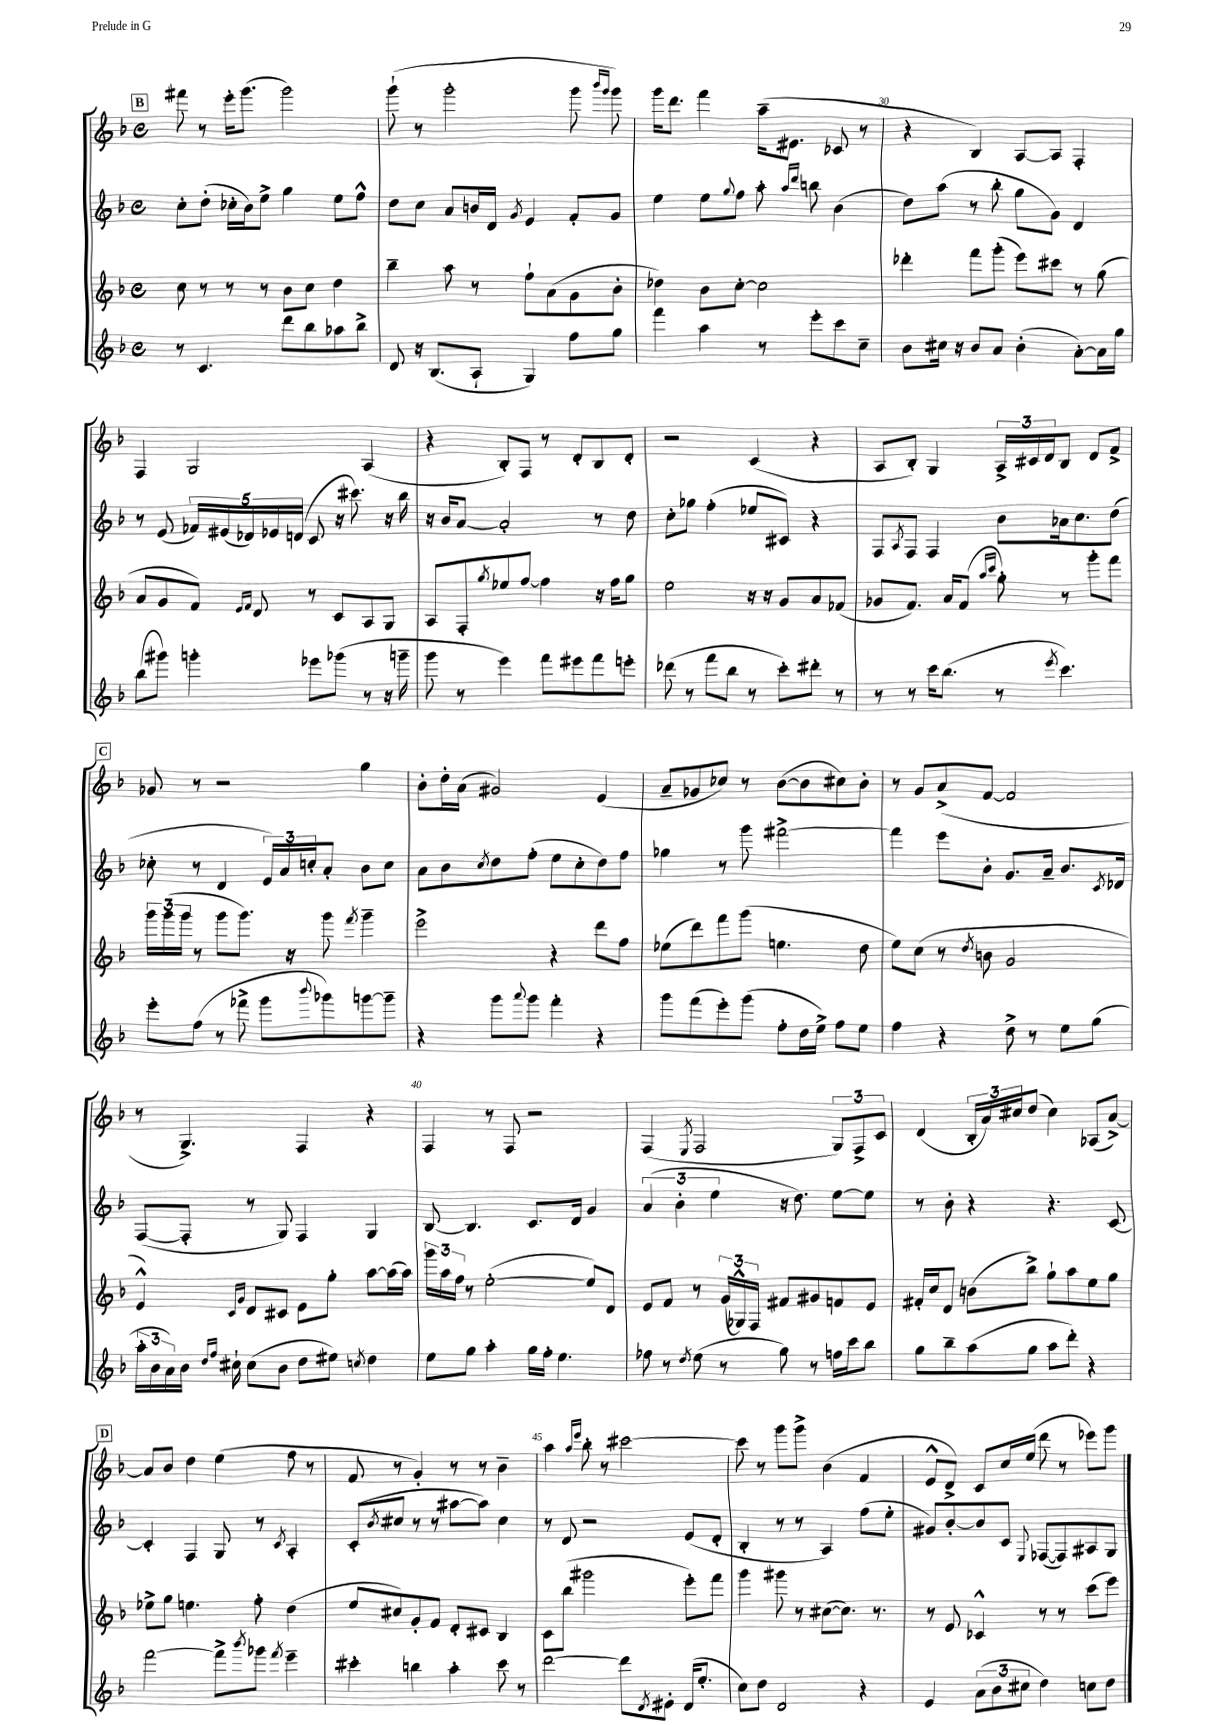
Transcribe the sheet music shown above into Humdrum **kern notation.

**kern	**kern	**kern	**kern
*staff4	*staff3	*staff2	*staff1
*clefG2	*clefG2	*clefG2	*clefG2
*k[b-]	*k[b-]	*k[b-]	*k[b-]
*M4/4	*M4/4	*M4/4	*M4/4
*met(c)	*met(c)	*met(c)	*met(c)
8r	8cc\	8cc'\L	8fff#\
4.c/	8r	(8dd'\J	8r
.	8r	16cc-'\LL	16eee'\LK
.	.	16b-\J)	(8.ggg\J
.	8r	8ee^\J	.
8ddd\L	8b-\L	4gg\	2ggg\)
8bb-\	8cc\J	.	.
8aa-\	4dd\	8ee\L	.
8bb-^\J	.	8ff^^\J	.
=	=	=	=
8d/	4bb-~\	8dd\L	(8ggg`\
16r	.	8cc\J	8r
(8.B-/L	.	.	.
.	8aa\	8a/L	2ggg'\
8A`/J	8r	16b/L	.
.	.	16d/JJ	.
.	.	8qg/	.
4G/)	8ff`\L	4e/	.
.	(8a\	.	.
8ff\L	8g\	8f'/L	8ggg\
.	.	.	16qqbbb-/LL
.	.	.	16qqggg/JJ
8gg\J	8b-'\J	8g/J	8ggg\)
=	=	=	=
4fff\	4dd-\)	4ee\	16ggg\LK
.	.	.	8.ddd\J
4aa\	8b-\L	8ee\L	4fff\
.	.	8qqgg/	.
.	[8cc'\J	8ff\J	.
8r	2cc\]	8aa'\	(16aa~\LK
.	.	.	8.e#\J
.	.	16qqaa/LL	.
.	.	16qqddd/JJ	.
8eee'\L	.	8bb\	.
8ccc\	.	(4b-\	8c-/
8cc~\J	.	.	8r
=	=	=	=
8b-\L	4ddd-'\	8dd\L)	4r
16cc#\Jk	.	(8aa\J	.
16r	.	.	.
8b-/L	8fff\L	8r	4B-/)
8a/J	(8ggg'\J	8bb-'\	.
(4b-'\	8eee\L)	8gg\L	[8A/L
.	8ccc#\J	8g\J)	8A/]J
[8a'\L)	8r	4d/	4F'/
16a\]L	(8gg\	.	.
16gg\JJ	.	.	.
=	=	=	=
(8bb-\L	8a/L	8r	4F/
8ggg#\J)	8g/	(8e/	.
4ggg'\	8f/J)	20f-/LL)	2G/
.	.	(20e#/	.
.	.	20d-/)	.
.	16qqe/LL	.	.
.	16qqf/JJ	.	.
.	8d/	.	.
.	.	20e-/	.
.	.	(20d/JJ	.
8eee-\L	8r	8c/	.
(8ggg-\J	8c/L	16r	.
.	.	8.ccc#\)	.
8r	8A/	.	(4A/
16r	8G/J	16r	.
16ggg~\	.	16bb-\	.
=	=	=	=
8ggg\	8A/L	16r	4r
.	.	16b-/LK	.
8r	8F'/	[8a/J	.
.	8qgg/	.	.
4eee\)	8ee-/	2a'/]	8B-'/L)
.	[8ff/J	.	8F/J
8fff\L	4ff\]	.	8r
8eee#\	.	.	8d'/L
8fff\	16r	8r	8B-/
.	16ff\LK	.	.
8eee'\J	8gg\J	8dd\	8d'/J
=	=	=	=
(8ddd-\	2ee\	8cc'\L	2r
8r	.	8gg-\J	.
8fff\L	.	(4ff'\	.
8bb-\J	.	.	.
8r	16r	8ee-/L	(4c/
.	16r	.	.
8ccc'\L)	8g/L	8c#/J)	.
8ddd#'\J	8a/	4r	4r
8r	(8f-/J	.	.
=	=	=	=
8r	8g-/L	8F/L	8A/L
.	.	8qA/	.
8r	8.f/J)	8F/J	8B-'/J)
16ccc\LK	.	4F/	4G/
(8.bb-\J	16a/LK	.	.
.	(8f/J	.	.
.	16qqaa/LL	.	.
.	16qqccc/JJ	.	.
8r	8gg'\)	8b-\L	24A^/LL
.	.	.	24c#/
.	.	.	24d/J
8qeee/	.	.	.
4.ccc\)	8r	16a-\k	8B-/J
.	.	8.cc\	.
.	8ggg'\L	.	8d/L
.	8fff\J	(8dd\J	8f^/J
=	=	=	=
8eee'\L	24ggg\LL	8cc-'\	8g-/
.	(24ggg\	.	.
.	24ggg\JJ	.	.
(8ff\J	8r	8r	8r
8r	8ggg\L	4d/	2r
8fff-^\	8.ggg\J)	.	.
8ggg\L	.	24e/LL)	.
.	.	24a/	.
.	16r	.	.
.	.	24cc'/J	.
8qqbbb-/	.	.	.
8ggg-\)	8ggg\	8a'/J	.
.	8qfff/	.	.
[8ggg\	4ggg~\	8b-\L	4gg\
8ggg~\]J	.	8cc\J	.
=	=	=	=
4r	2eee^\	8a\L	8b-'\L
.	.	8b-\	16dd'\L
.	.	.	(16a\JJ
.	.	8qcc/	.
8ggg\L	.	8dd\	2g#/)
8qqaaa/	.	.	.
8ggg\J	.	(8ff'\J	.
4fff'\	4r	8ee\L	.
.	.	8cc'\	.
4r	8ddd\L	8dd\)	(4e/
.	8ff\J	8ff\J	.
=	=	=	=
8ggg\L	(8ee-\L	4gg-\	8a~/L
(8fff\	8ddd\)	.	8g-/
8eee'\)	8fff\	8r	8cc-/J)
(8ggg\J	(8ggg\J	8ggg\	8r
8ff'\L	4.ee\	[2fff#^\	([8b-\L
16dd\L	.	.	8b-\]
16ee^\JJ)	.	.	.
8ff\L	.	.	8cc#\)
8ee\J	8dd\	.	8b-'\J
=	=	=	=
4ff\	8ee\L)	4fff#\]	8r
.	(8cc\J	.	8g/L
4r	8r	8eee\L	(8a^/
.	8qdd/	.	.
.	8b\	8b-'\J	[8f/J
8dd^\	2g/	8.g/L	2f/]
8r	.	.	.
.	.	16a~/Jk	.
8ee\L	.	8.b-/L	.
(8gg\J	.	.	.
.	.	8qc/	.
.	.	16d-/Jk	.
=	=	=	=
24aa'\LL	4e^^/)	([8F/L	8r
24b-\	.	.	.
24a\)	.	.	.
16b-\JJ	.	8F'/]J	4.G^/)
16qqdd/LL	.	.	.
16qqff/JJ	.	.	.
16cc#`\	.	.	.
.	16qqc/LL	.	.
.	16qqg/JJ	.	.
(8cc#\L	8d/L	8r	.
8b-\J	8c#/J	8G/)	.
8dd\L	8e\L	4F/	4F/
8ee#\J)	8gg'\J	.	.
8qcc/	.	.	.
4dd\	[8aa\L	4G/	4r
.	(16aa\]L	.	.
.	16aa\JJ)	.	.
=	=	=	=
8ee\L	24ggg\LL	[8B-/	4F/
.	24aa\	.	.
.	24ff\JJ	.	.
8gg\J	8r	4.B-/]	.
4aa'\	([2ee'\	.	8r
.	.	.	8F/
16gg\LL	.	8.c/L	2r
16ff'\JJ	.	.	.
4.ee\	.	.	.
.	.	16d/Jk	.
.	8ee/]L)	4g/	.
.	8d/J	.	.
=	=	=	=
8ff-\	8e/L	(6a/	(4F/
8r	8f/J	.	.
.	.	6b-'\	.
8qdd/	.	.	8qE/
(8ee\	8r	.	2F/
.	.	6ee\	.
8r	(24g/LL	.	.
.	24G-^^/)	.	.
.	24F/JJ	.	.
8gg\)	8f#/L	16r	.
.	.	8.dd\)	.
8r	8g#/	.	.
16ff\LL	8f/	[8ee\L	12G/L)
16ccc\J	.	.	.
.	.	.	12F^/
8bb-\J	8e/J	8ee\]J	.
.	.	.	12c/J
=	=	=	=
8gg\L	16f#'/LL	8r	(4d/
.	16cc/J	.	.
8bb-~\	8d/J	8b-'\	.
(8aa\	(8b\L	4r	24B-'/LL
.	.	.	24a/)
.	.	.	24cc#/J
8gg\J	8bb-^\J)	.	(8dd/J
8aa\L	8gg`\L	4.r	4cc#\)
8ddd'\J)	8aa\	.	.
4r	8ee\	.	(8A-/L
.	8gg\J	[8c/	[8a^/J)
=	=	=	=
[2fff\	8ee-^\L	4c'/]	8a/]L
.	8gg\J	.	8b-/J
.	4.ee\	4F/	4dd\
8fff^\]L	.	8G/	(4ee\
8qbbb-/	.	.	.
8ggg-\J	8ff'\	8r	.
8qfff/	.	8qc/	.
4eee~\	(4dd\	4A'/	8ff\
.	.	.	8r
=	=	=	=
4ccc#'\	8ee/L	(8c'/L	8f/
.	.	8qb-/	.
.	8cc#/)	8cc#/J	8r
4bb\	8g'/	8r	4g'/)
.	8f/J	8r	.
4aa'\	8d'/L	[8aa#\L	8r
.	8c#/J	8aa#\]J)	8r
8ccc#\	4B-/	4cc#\	4b-~\
8r	.	.	.
=	=	=	=
[2ddd\	8c\L	8r	4aa\
.	(8bb-\J	8d/	.
.	.	.	16qqaa/LL
.	.	.	16qqeee/JJ
.	2ggg#\	2r	8bb-'\
.	.	.	8r
8ddd\]L	.	.	[2ccc#\
8qd/	.	.	.
8e#'\J	.	.	.
(16d/LK	8eee'\L)	(8e/L	.
8.ee'/J	.	.	.
.	8fff\J	8d'/J	.
=	=	=	=
8cc\L)	4ggg\	4B-'/	8ccc#\]
8dd\J	.	.	8r
2d/	8ggg#\	8r	8ggg\L
.	8r	8r	8ggg^\J
.	([8cc#\L	4A/)	(4b-\
.	8.cc#\]J)	.	.
4r	.	(8ff\L	4f/
.	8.r	.	.
.	.	8ee'\J	.
=	=	=	=
4e/	8r	8g#/L)	8e^^/L
.	8e/	[8b-'/	8d^/J)
(12a\L	4c-^^/	8b-/]	8c/L
12b-\	.	.	.
.	.	8c/J	16cc/L
12cc#\J	.	.	.
.	.	.	(16ee/JJ
.	.	8qqE/	.
4dd\)	8r	([8F-/L	8ddd\
.	8r	8F-/])	8r
8cc\L	(8ccc\L	8A#/	8eee-\L)
8dd\J	8eee\J)	8G/J	8ggg\J
==	==	==	==
*-	*-	*-	*-
